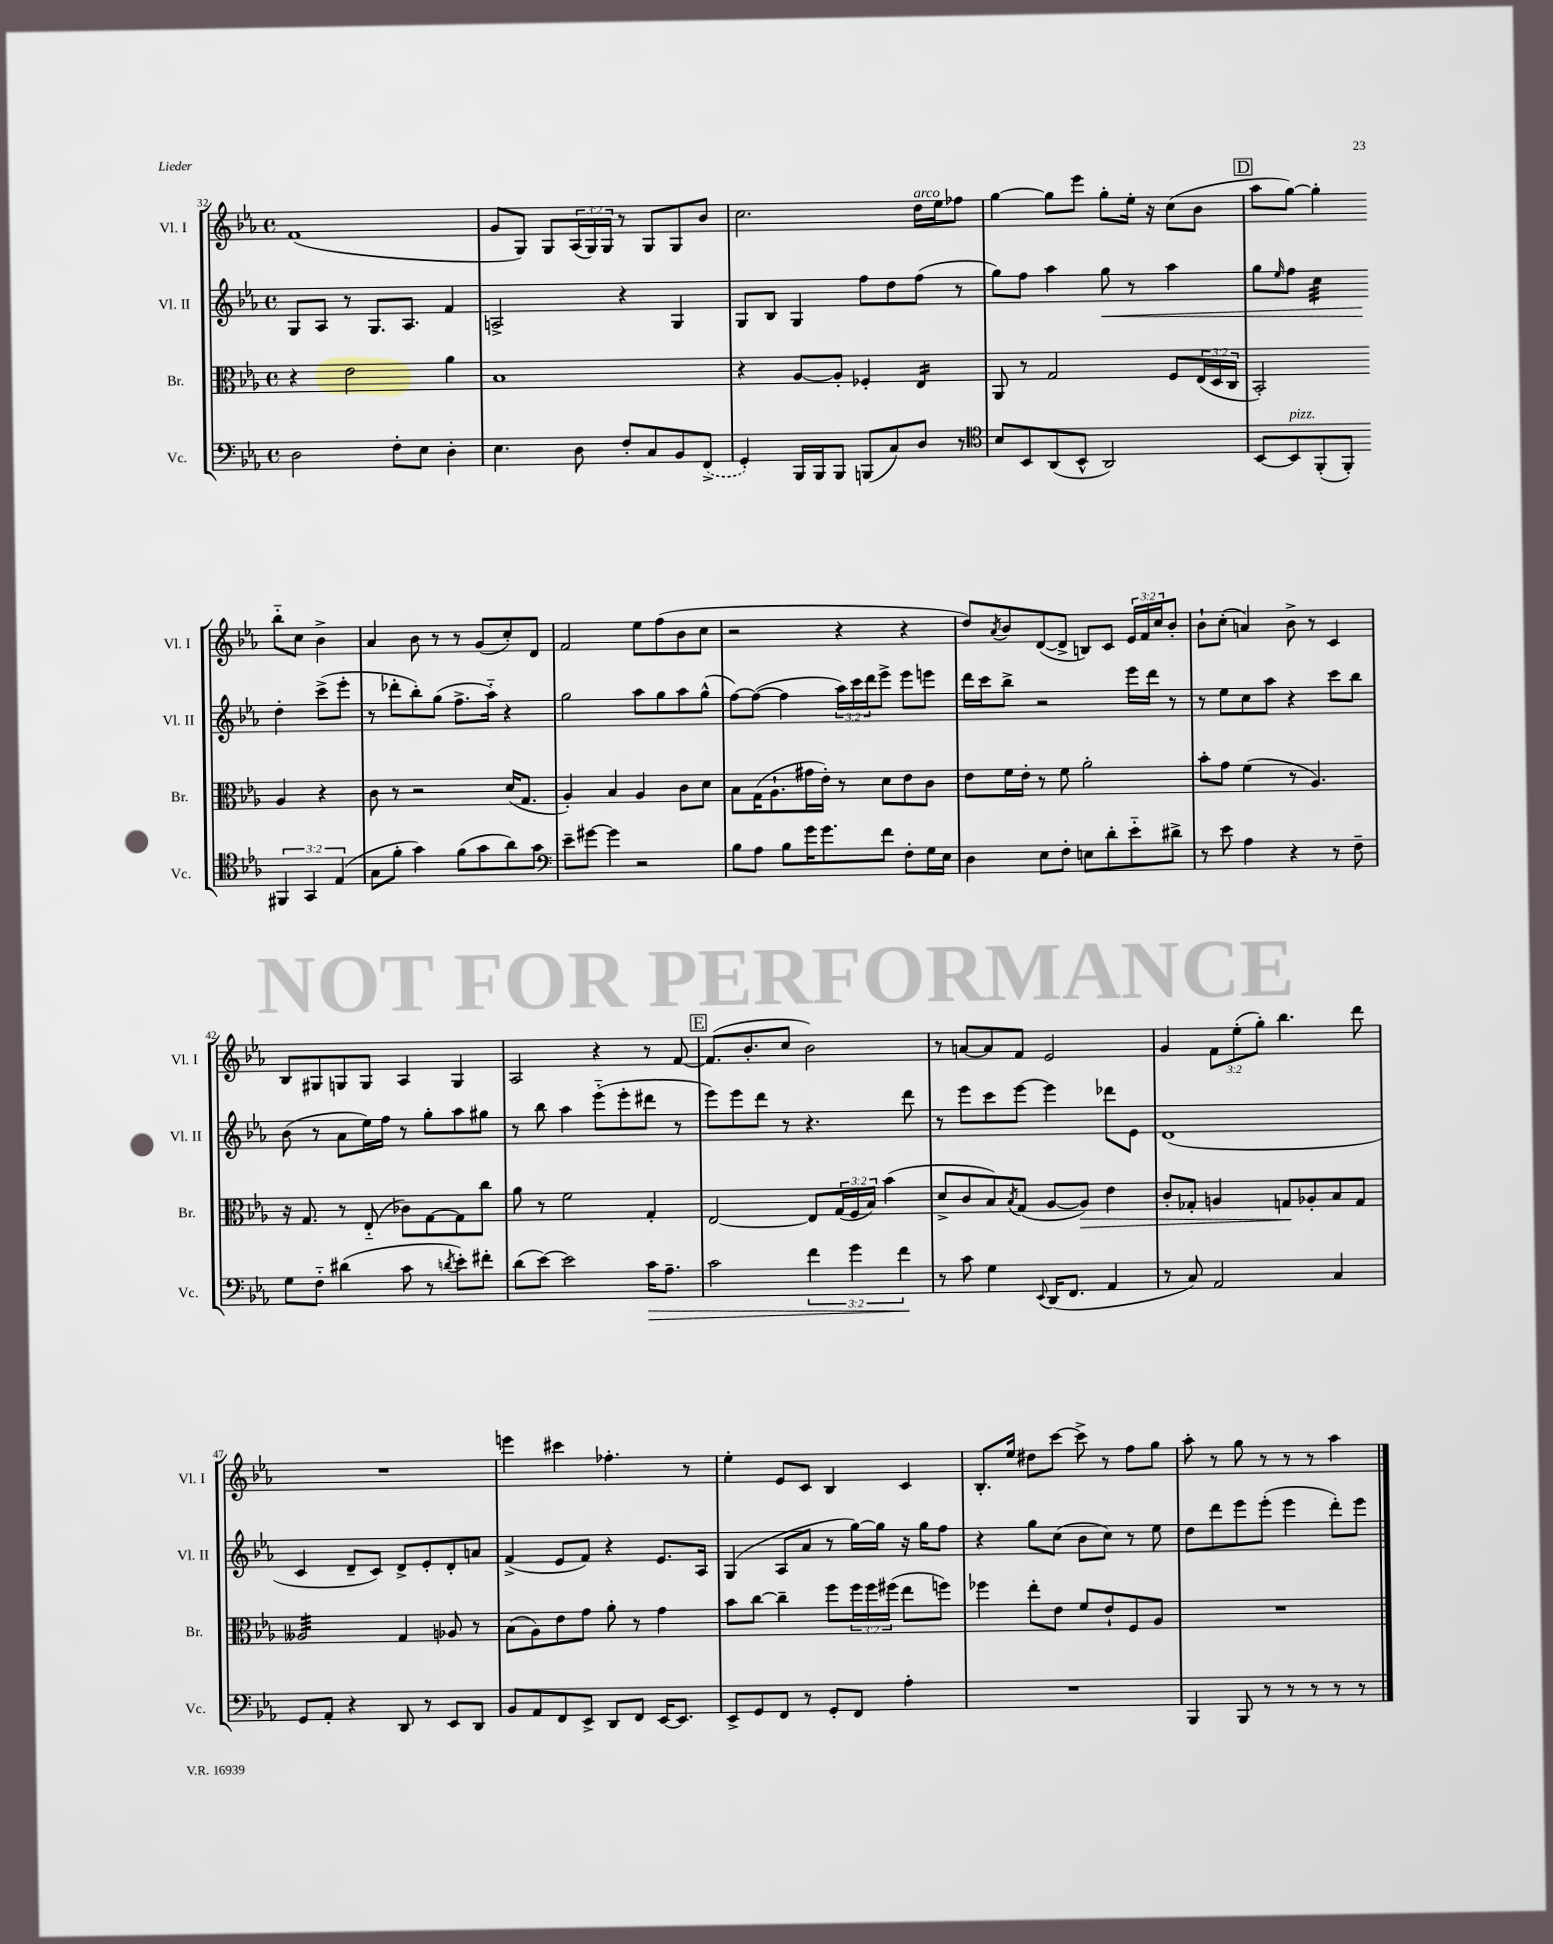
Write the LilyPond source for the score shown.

<<
\new StaffGroup <<
\new Staff = "s0" \with { instrumentName = "Vl. I" shortInstrumentName = "Vl. I" } {
    \clef treble \key ees \major \defaultTimeSignature \time 4/4 \override Staff.TupletNumber.text = #tuplet-number::calc-fraction-text
    f'1( |
    g'8 g8) g8 \tuplet 3/2 { aes16( g16) g16 } r8 g8 g8 bes'8 |
    c''2. d''16^\markup { \italic "arco" } ees''16 fes''8 |
    g''4~ g''8 ees'''8 g''8-. ees''16-. r16 c''8( bes'8 |
    \mark \markup { \box "D" } aes''8 g''8~) g''4-. bes''8-_ c''8 bes'4-> |
    aes'4 bes'8 r8 r8 g'8( c''8-.) d'8 |
    f'2 ees''8 f''8( bes'8 c''8 |
    r2 r4 r4 |
    d''8) \acciaccatura { aes'8 } bes'8 d'8~( d'8-> b8) c'8 \tuplet 3/2 { ees'16 f'16 c''16 } bes'8-. |
    bes'8-! c''8-.( a'4) bes'8-> r8 c'4 |
    bes8 gis8 g8 g8 aes4 g4 |
    aes2 r4 r8 f'8~ |
    \mark \markup { \box "E" } f'8.( bes'8.-. c''8 bes'2) |
    r8 a'8~ a'8 f'8 ees'2 |
    g'4 \tuplet 3/2 { f'8 ees''8-.( g''8-.) } bes''4. d'''8 |
    R1 |
    e'''4 cis'''4 fes''4.-. r8 |
    ees''4-. ees'8 c'8 bes4 c'4 |
    bes8.-. ees''16 dis''8 c'''8~ c'''8-> r8 f''8 g''8 |
    aes''8-. r8 g''8 r8 r8 r8 aes''4 \bar "|." |
}
\new Staff = "s1" \with { instrumentName = "Vl. II" shortInstrumentName = "Vl. II" } {
    \clef treble \key ees \major \defaultTimeSignature \time 4/4 \override Staff.TupletNumber.text = #tuplet-number::calc-fraction-text
    g8 aes8 r8 g8. aes8. f'4 |
    a2-> r4 g4 |
    g8 bes8 g4 f''8 d''8 f''8( r8 |
    g''8) f''8 aes''4 g''8\< r8 aes''4 |
    \mark \markup { \box "D" } g''8 \grace { ees''16 } f''8 c''4:32 d''4-.\! c'''8->( ees'''8-. |
    r8 des'''8-. bes''8-.) g''8( f''8.-> aes''16-_) r4 |
    g''2 aes''8 g''8 aes''8 g''8-^( |
    f''8~) f''8~( f''4 \tuplet 3/2 { aes''16) c'''16 d'''16 } ees'''8-> ees'''8 e'''8 |
    d'''16 c'''16 bes''8-> r2 ees'''16 d'''16 r8 |
    r8 ees''8 c''8 aes''8 r4 c'''8 bes''8 |
    bes'8( r8 aes'8 ees''16) f''16 r8 g''8-. aes''8 gis''8 |
    r8 bes''8 aes''4 ees'''8-_( ees'''8-. dis'''8 r8 |
    \mark \markup { \box "E" } ees'''8) ees'''8 d'''8 r8 r4. d'''8 |
    r8 ees'''8 c'''8 ees'''8~ ees'''4 des'''8 ees'8 |
    d'1( |
    c'4 d'8-- c'8) d'8-> ees'8-. d'8-. a'8 |
    f'4->( ees'8 f'8) r4 ees'8. aes16 |
    g4( aes8 aes'8 r8 g''16~) g''16 r16 g''16 f''8 |
    r4 g''8 c''8( bes'8 c''8) r8 ees''8 |
    d''8 d'''8 ees'''8 ees'''8-.( ees'''4 d'''8-.) ees'''8 \bar "|." |
}
\new Staff = "s2" \with { instrumentName = "Br." shortInstrumentName = "Br." } {
    \clef alto \key ees \major \defaultTimeSignature \time 4/4 \override Staff.TupletNumber.text = #tuplet-number::calc-fraction-text
    r4 ees'2 aes'4 |
    bes1 |
    r4 aes8~ aes8-. fes4-. ees4:16 |
    aes,8 r8 g2 f8 \tuplet 3/2 { ees16( d16 c16 } |
    \mark \markup { \box "D" } bes,2-.) aes4 r4 |
    c'8 r8 r2 d'16( g8. |
    aes4-.) bes4 aes4 c'8 d'8 |
    bes8 g16( aes8.-! gis'16 ees'16-.) r8 d'8 ees'8 c'8 |
    ees'8 f'16 ees'16-. r8 f'8 aes'2-. |
    bes'8-. g'8 f'4( r8 aes4.) |
    r16 g8. r8 ees8-_( ces'8) g8~ g8 c''8 |
    aes'8 r8 f'2 g4-. |
    \mark \markup { \box "E" } ees2~ ees8 \tuplet 3/2 { g16( f16 bes16) } bes'4( |
    d'8-> c'8 bes8) \acciaccatura { bes8 } g8( aes8~ aes8\>) ees'4 |
    c'8-. ges8-. a4 g8\! aes8-. bes8 g8 |
    aeses2:32 g4 aes8 r8 |
    bes8( aes8) ees'8 g'8 aes'8-. r8 g'4 |
    bes'8 c''8~ c''4-- f''8 \tuplet 3/2 { f''16 f''16 fis''16( } ees''8 f''8) |
    fes''4 ees''8-. ees'8 f'8 ees'8-! f8 aes8 |
    R1 \bar "|." |
}
\new Staff = "s3" \with { instrumentName = "Vc." shortInstrumentName = "Vc." } {
    \clef bass \key ees \major \defaultTimeSignature \time 4/4 \override Staff.TupletNumber.text = #tuplet-number::calc-fraction-text
    d2 f8-. ees8 d4-. |
    ees4. d8 f8-. c8 bes,8 \once \slurDashed f,8->( |
    g,4-.) bes,,16 bes,,16 bes,,8 b,,8( c8) d8 r8 |
    \clef tenor bes8 bes,8 aes,8( bes,8-^ aes,2) |
    \mark \markup { \box "D" } bes,8~ bes,8^\markup { \italic "pizz." } f,8-.( f,8-.) \tuplet 3/2 { fis,4 g,4 ees4( } |
    g8 f'8-. g'4) f'8( g'8 aes'8) g'8 |
    \clef bass ees'8-- gis'8~ gis'4 r2 |
    bes8 aes8 bes8 g'16 g'8. f'8 f8-. g16 ees16 |
    d4 ees8 f8-. e8 d'8-. ees'8-_ dis'8-> |
    r8 ees'8 aes4 r4 r8 f8-- |
    g8 f8-_ dis'4( c'8 r8 \acciaccatura { d'8 } ees'8-.) fis'8-. |
    d'8( ees'8~) ees'2 c'16\> aes8.-- |
    \mark \markup { \box "E" } c'2 \tuplet 3/2 { f'4 g'4 f'4\! } |
    r8 c'8 g4 \appoggiatura { ees,8 } d,16( f,8. aes,4 |
    r8 c8) aes,2 c4 |
    g,8 aes,8-. r4 d,8 r8 ees,8 d,8 |
    bes,8 aes,8 f,8 ees,8-> d,8 f,8 ees,16~ ees,8. |
    ees,8-> g,8 f,8 r8 g,8-. f,8 aes4-. |
    R1 |
    bes,,4 bes,,8 r8 r8 r8 r8 r8 \bar "|." |
}
>>
>>
\layout { \context { \Score currentBarNumber = #32 } }
